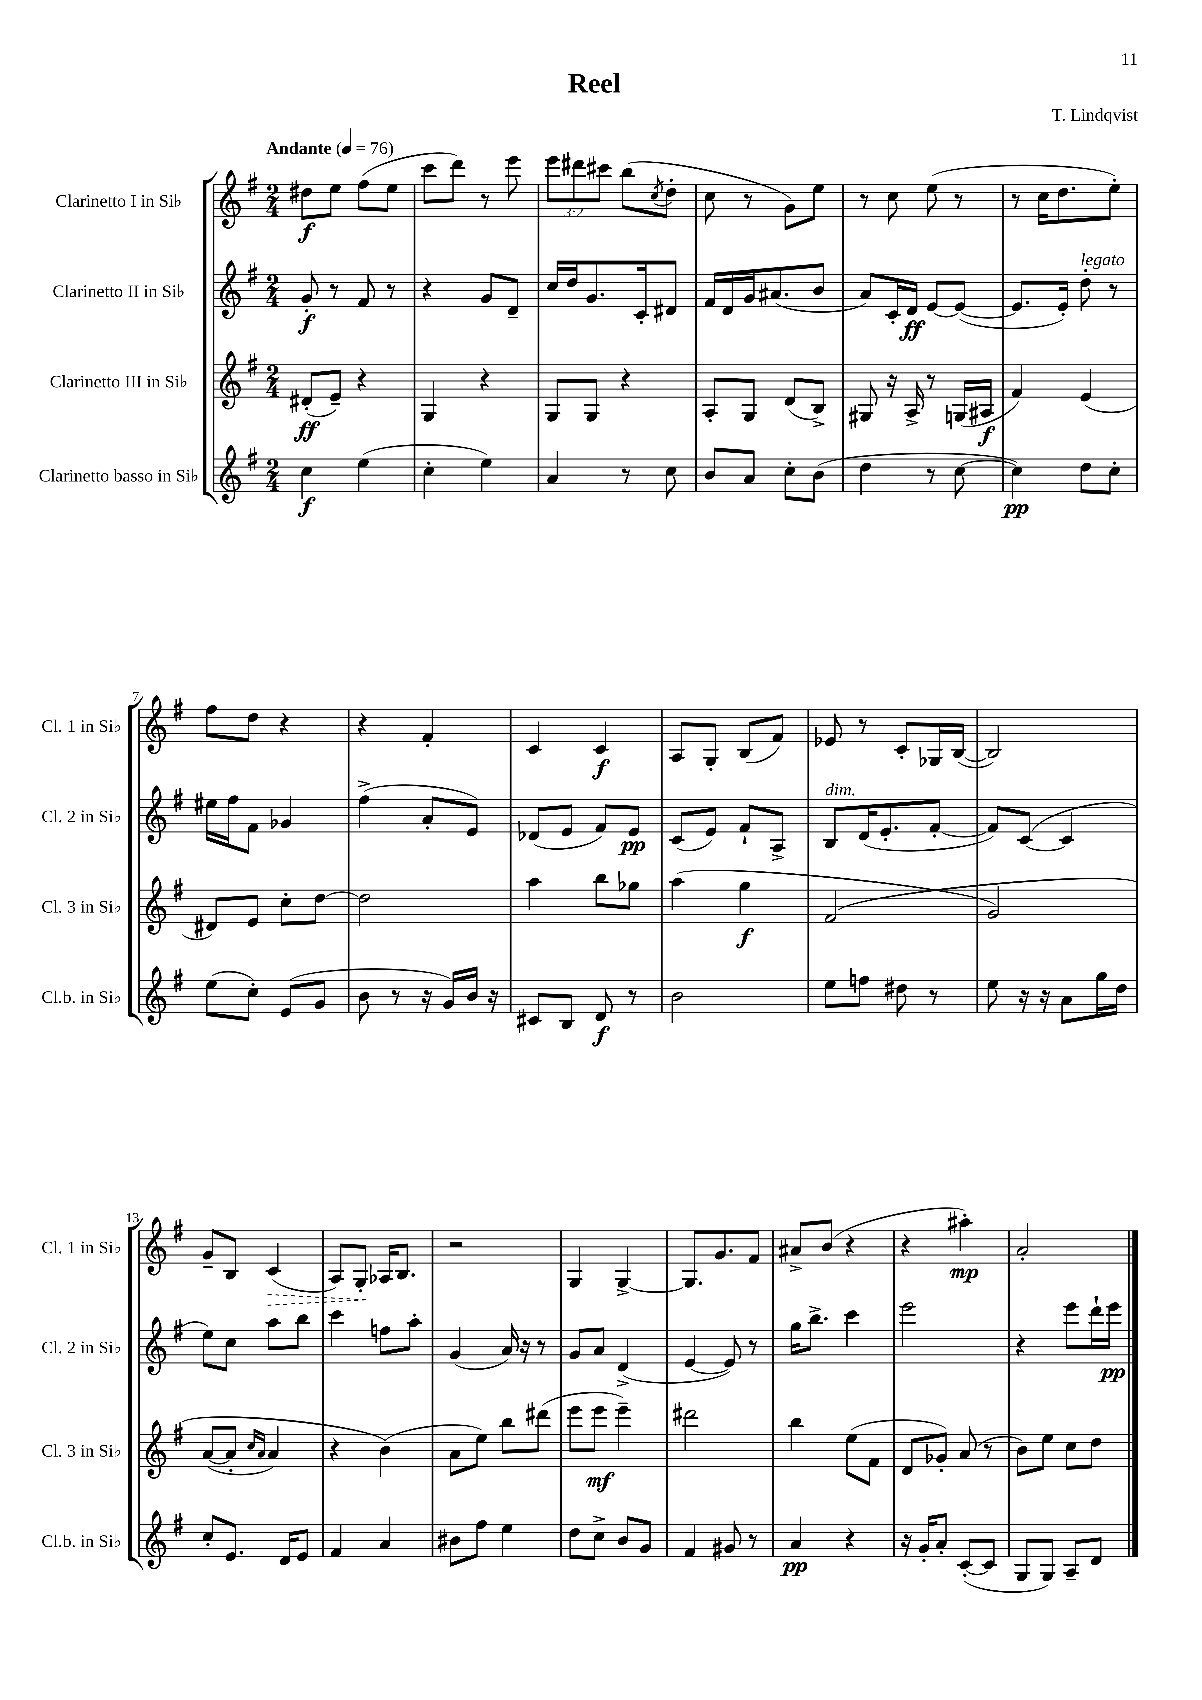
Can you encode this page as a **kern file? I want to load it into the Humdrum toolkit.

**kern	**kern	**kern	**kern
*staff4	*staff3	*staff2	*staff1
*clefG2	*clefG2	*clefG2	*clefG2
*k[f#]	*k[f#]	*k[f#]	*k[f#]
*M2/4	*M2/4	*M2/4	*M2/4
*MM76	*MM76	*MM76	*MM76
4cc	(8d#'	8g'	8dd#
.	8e~)	8r	8ee
(4ee	4r	8f#	(8ff#
.	.	8r	8ee
=	=	=	=
4cc'	4G	4r	8ccc
.	.	.	8ddd)
4ee)	4r	8g	8r
.	.	8d~	8eee
=	=	=	=
4a	8G	16cc	12eee
.	.	16dd	.
.	.	.	12ddd#
.	8G	8.g	.
.	.	.	12ccc#
8r	4r	.	(8bb
.	.	16c'	.
.	.	.	8qcc
8cc	.	8d#	8dd'
=	=	=	=
8b	8A'	16f#	8cc
.	.	16d	.
8a	8G	16g	8r
.	.	(8.a#	.
8cc'	(8d	.	8g)
(8b	8B^)	8b	8ee
=	=	=	=
4dd	8G#	8a)	8r
.	16r	16c'	8cc
.	16A^	16d	.
8r	8r	[8e	(8ee
[8cc	(16G	(8e_	8r
.	16A#	.	.
=	=	=	=
4cc])	4f#)	8.e]	8r
.	.	.	16cc
.	.	16e')	8.dd
8dd	(4e	8dd'	.
8cc'	.	8r	8ee')
=	=	=	=
(8ee	8d#)	16ee#	8ff#
.	.	16ff#	.
8cc')	8e	8f#	8dd
(8e	8cc'	4g-	4r
8g	[8dd	.	.
=	=	=	=
8b	2dd]	(4ff#^	4r
8r	.	.	.
16r	.	8a'	4f#'
16g)	.	.	.
16b	.	8e)	.
16r	.	.	.
=	=	=	=
8c#	4aa	(8d-	4c
8B	.	8e	.
8d	8bb	8f#)	4c
8r	8gg-	8e	.
=	=	=	=
2b	(4aa	(8c	8A
.	.	8e)	8G'
.	4gg	8f#`	(8B
.	.	8A^	8f#)
=	=	=	=
8ee	&(2f#	8B	8e-
8ff	.	(16d	8r
.	.	8.e'	.
8dd#	.	.	8c'
8r	.	[8f#'	16G-
.	.	.	([16B
=	=	=	=
8ee	2g)	8f#])	2B])
16r	.	([8c	.
16r	.	.	.
8a	.	4c]	.
16gg	.	.	.
16dd	.	.	.
=	=	=	=
8cc'	([8a	8ee)	8g~
8.e	8a']	8cc	8B
.	16qqcc	.	.
.	16qqa	.	.
.	4a)	8aa	(4c
16d	.	.	.
8e	.	8bb	.
=	=	=	=
4f#	4r	4ccc	8A)
.	.	.	8G'
4a	(4b&)	8ff	16A-
.	.	.	8.B
.	.	8aa'	.
=	=	=	=
8b#	8a	(4g	2r
8ff#	8ee)	.	.
4ee	8bb	16a)	.
.	.	16r	.
.	(8ddd#	8r	.
=	=	=	=
8dd	8eee	8g	4G
8cc^	8eee	8a	.
8b	4eee~)	(4d^	[4G^
8g	.	.	.
=	=	=	=
4f#	2ddd#	[4e	8.G]
.	.	.	8.g
8g#	.	8e])	.
8r	.	8r	8f#
=	=	=	=
4a	4bb	16gg	8a#^
.	.	8.bb^	.
.	.	.	(8b
4r	(8ee	4ccc	4r
.	8f#	.	.
=	=	=	=
16r	8d	2eee	4r
16g'	.	.	.
8a'	8g-')	.	.
([8c'	(8a	.	4aa#')
8c]	8r	.	.
=	=	=	=
8G	8b)	4r	2a'
8G)	8ee	.	.
8A~	8cc	8eee	.
8d	8dd	16ddd`	.
.	.	16eee	.
==	==	==	==
*-	*-	*-	*-
